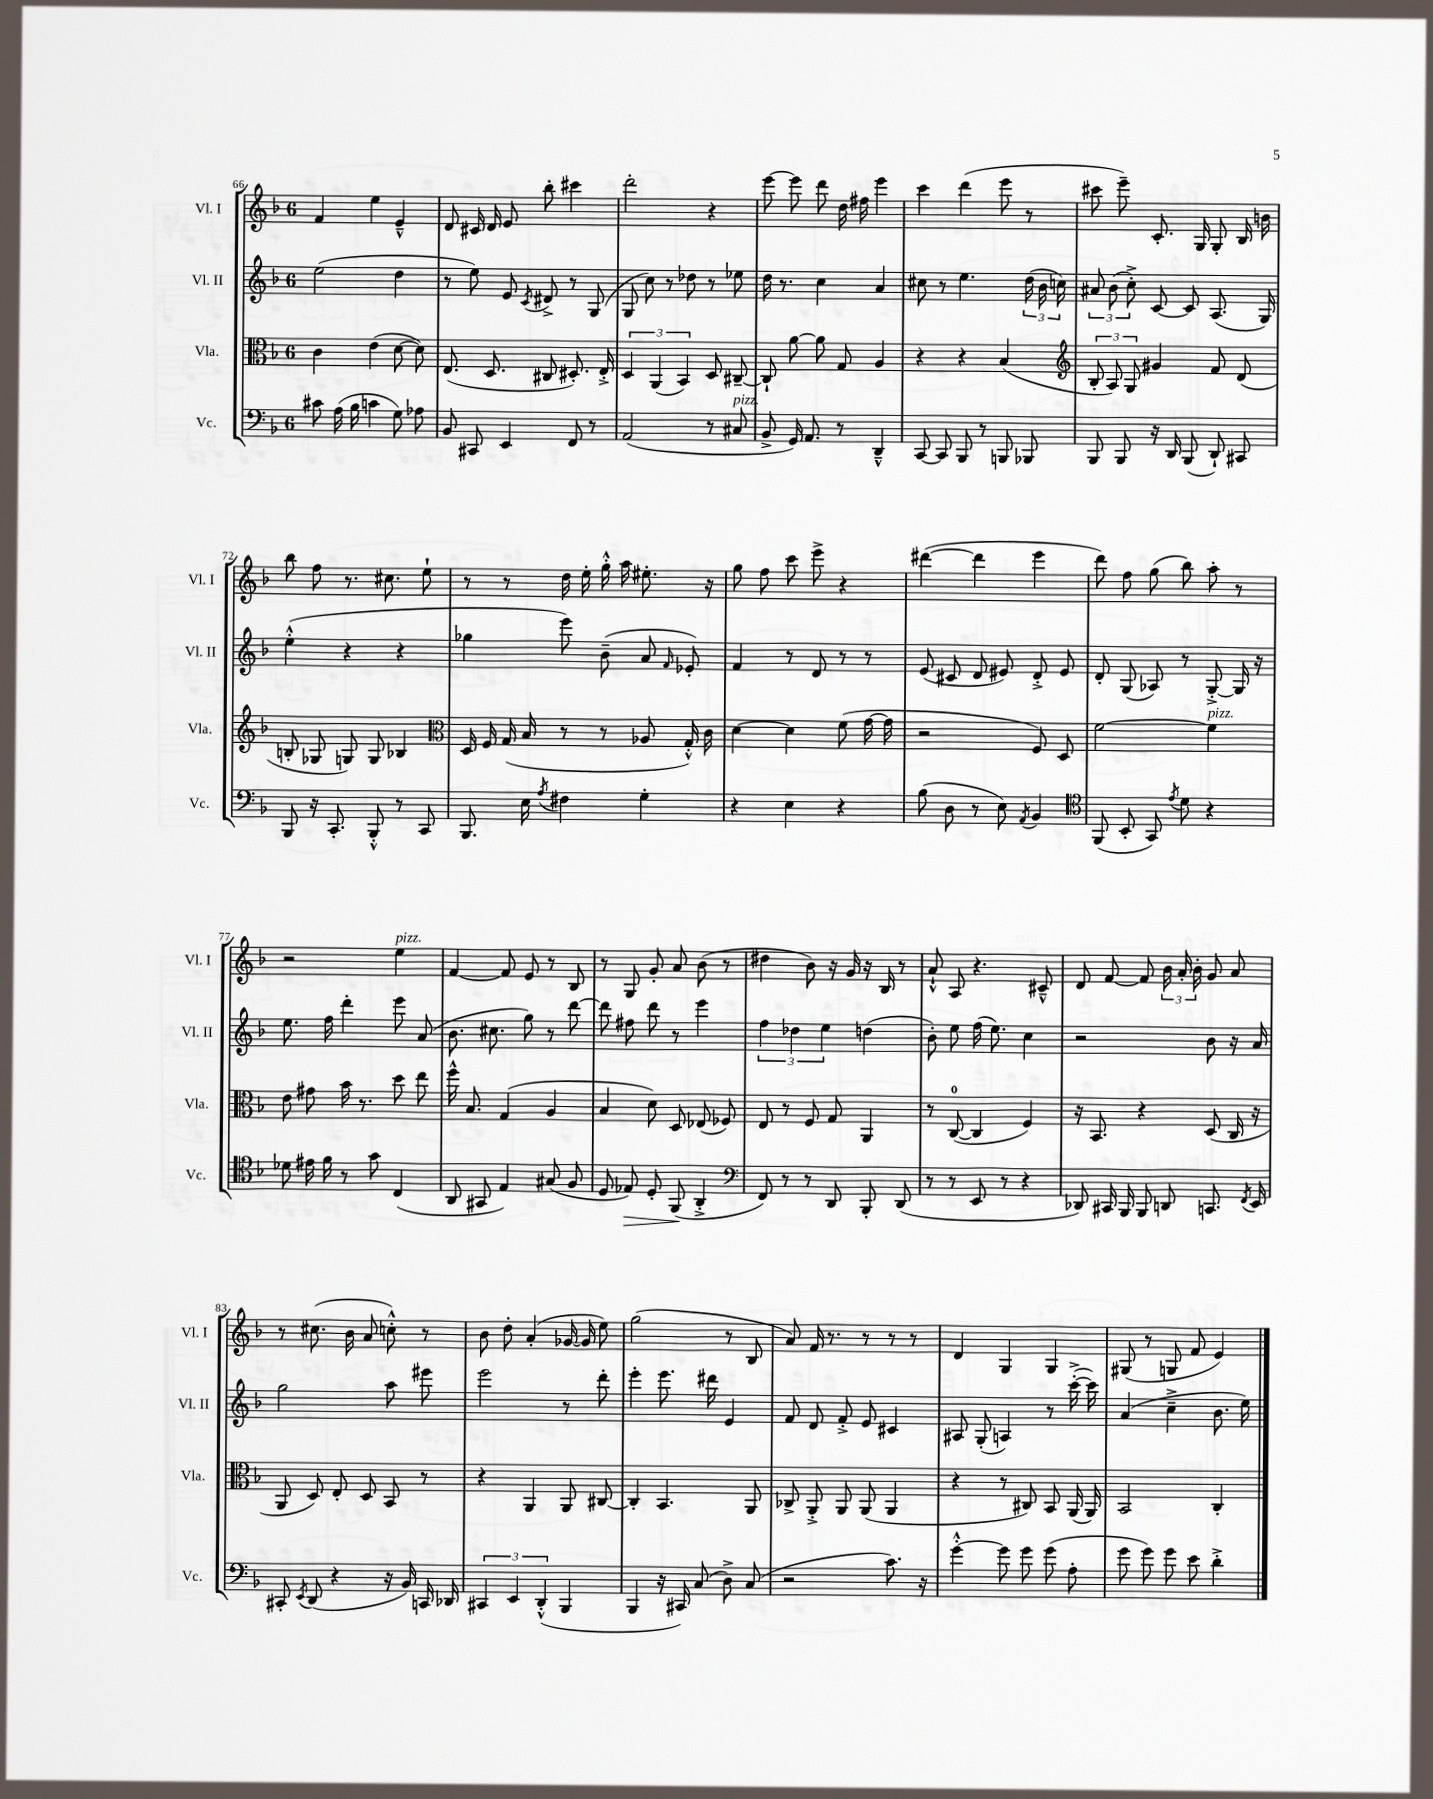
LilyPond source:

<<
\new StaffGroup <<
\new Staff = "s0" \with { instrumentName = "Vl. I" shortInstrumentName = "Vl. I" } {
    \clef treble \key f \major \once \override Staff.TimeSignature.style = #'single-digit \time 6/8
    \autoBeamOff f'4 e''4 e'4---^ |
    d'8 cis'16 d'16 e'8 bes''8-. cis'''4 |
    d'''2-. r4 |
    e'''8~ e'''8 d'''8 d''16 fis''16 e'''4 |
    c'''4 d'''4( e'''8 r8 |
    cis'''8 e'''8--) c'8.-. g16 g8-. bes16 b'16 |
    bes''8 f''8 r8. cis''8. e''8-! |
    r8 r8 d''16 e''16-. g''16-.-^ a''16 eis''8.-. r16 |
    g''8 f''8 c'''8 e'''8-> r4 |
    dis'''4~( dis'''4 e'''4 |
    d'''8) f''8 g''8( bes''8) a''8-. r8 |
    r2 e''4^\markup { \italic "pizz." } |
    f'4~ f'8 e'8 r8 bes8 |
    r8 g8 g'8-. a'8 bes'8( r8 |
    dis''4 bes'8) r16 g'16 r16 bes16 r8 |
    a'8-!-^ a8 r4. cis'8---^ |
    d'8 f'8~ f'8 \tuplet 3/2 { bes'16 a'16-. bes'16-. } g'8 a'8 |
    r8 cis''8.( bes'16 a'8 c''8-.-^) r8 |
    bes'8 d''8-. a'4-.( ges'16~ ges'16 e''8) |
    g''2( r8 bes8 |
    a'8) f'16 r8. r8 r8 r8 |
    d'4 g4 g4 |
    gis8( r8 g8 f'8 e'4) \bar "|." |
}
\new Staff = "s1" \with { instrumentName = "Vl. II" shortInstrumentName = "Vl. II" } {
    \clef treble \key f \major \once \override Staff.TimeSignature.style = #'single-digit \time 6/8
    \autoBeamOff e''2( d''4 |
    r8 e''8) e'8 \acciaccatura { c'8 } dis'8-> r8 g8( |
    g8 c''8) r8 des''8 r8 ees''8 |
    d''16 r8. c''4 a'4 |
    cis''8 r8 e''4. \tuplet 3/2 { d''16( bes'16 c''16) } |
    \tuplet 3/2 { ais'8 bes'8( c''8-.->) } c'8~ c'8 a8.( g16) |
    e''4-.-^( r4 r4 |
    ges''4 e'''8) bes'8--( a'8 \grace { f'16 } ees'8-.) |
    f'4 r8 d'8 r8 r8 |
    e'8( cis'8 d'8 eis'8) d'8-.-> eis'8 |
    d'8-. g8( aes8) r8 g8~-.-> g16 r16 |
    e''8. f''16 d'''4-. e'''8 a'8( |
    bes'8. cis''8. g''8) r8 d'''8~ |
    d'''8 fis''8 d'''8 r8 e'''4 |
    \tuplet 3/2 { f''4 des''4 e''4 } d''4( |
    bes'8-.) e''8 f''16( e''8.) c''4 |
    r2 bes'8 r16 a'16 |
    g''2 a''8 eis'''8 |
    e'''2 r8 d'''8-. |
    e'''4-. e'''8. dis'''16 e'4 |
    f'8 d'8 f'8-.-> e'8 cis'4 |
    ais8 g8-.( a4) r8 c'''16~-.->( c'''16) |
    a'4( c''4---> bes'8. e''16) \bar "|." |
}
\new Staff = "s2" \with { instrumentName = "Vla." shortInstrumentName = "Vla." } {
    \clef alto \key f \major \once \override Staff.TimeSignature.style = #'single-digit \time 6/8
    \autoBeamOff c'4 e'4( d'8~ d'8) |
    e8.( d8. cis8 dis8.-.) e16-.-> |
    \tuplet 3/2 { d4 a,4( bes,4) } d8 cis8~-- |
    cis8-! a'8~ a'8 g8 a4 |
    r4 r4 bes4( |
    \clef treble \tuplet 3/2 { bes8-. a8) g8 } gis'4 f'8 d'8( |
    b8-. ges8 g8) g8 bes4 |
    \clef alto d16 f16 g16( bes16 r8 r8 aes8 g16-.-^) c'16 |
    d'4~ d'4 f'8( g'16~ g'16 |
    r2 f8) d8 |
    f'2~ f'4^\markup { \italic "pizz." } |
    e'8 gis'8 bes'16 r8. d''8 e''8 |
    f''16-^ bes8. g4( a4 |
    bes4 d'8) d8 ees8( fes8) |
    e8 r8 f8 g8 a,4 |
    r8 c8-0~( c4 f4) |
    r16 bes,8. r4 d8( c16 r16 |
    a,8 d8) e8-. d8 bes,8 r8 |
    r4 a,4 a,8 cis8~ |
    cis4-. bes,4. a,8 |
    ces8-> a,8-.-> a,8 a,8( a,4 |
    r4 r8 cis8) bes,8 a,16( a,16) |
    bes,2 c4-. \bar "|." |
}
\new Staff = "s3" \with { instrumentName = "Vc." shortInstrumentName = "Vc." } {
    \clef bass \key f \major \once \override Staff.TimeSignature.style = #'single-digit \time 6/8
    \autoBeamOff cis'8 a16( bes16 c'4 g8) aes8 |
    bes,8 cis,8 e,4 f,8 r8 |
    a,2( r8 cis8^\markup { \italic "pizz." } |
    bes,8-> g,16) a,8. r8 d,4---^ |
    c,8~ c,8 bes,,8 r8 b,,8 bes,,8 |
    bes,,8 bes,,8 r16 d,16 bes,,8( d,8-!) cis,8 |
    bes,,8 r16 c,8.-. bes,,8-.-^ r8 c,8 |
    bes,,8. e16 \acciaccatura { a8 } fis4 g4-. |
    r4 e4 r4 |
    bes8( d8 r8 e8) \acciaccatura { a,8 } bes,4 |
    \clef tenor f,8( bes,8-. g,8) \acciaccatura { e'8 } d'8 r4 |
    des'8 eis'16 f'16 r8 g'8 c4( |
    a,8 gis,8 e4) gis8( f8 |
    d8 ees8\>) d8-. f,8\!( a,4-.-> |
    \clef bass f,8) r8 r8 d,8 bes,,8-. d,8( |
    r8 r8 e,8 r8 r4 |
    des,8) cis,16 bes,,16 bes,,8 d,8 c,8. \acciaccatura { f,8 } e,16 |
    cis,8-. \acciaccatura { e,8 } d,8( r4 r16 bes,16) c,16 des,16 |
    \tuplet 3/2 { cis,4 e,4 d,4-.-^( } bes,,4 |
    bes,,4 r16 cis,16) c8( d8->) c8( |
    r2 c'8.) r16 |
    g'4~-.-^ g'8 g'8 g'8( a8-. |
    g'8 g'8) g'8 e'8 d'4-.-> \bar "|." |
}
>>
>>
\layout { \context { \Score currentBarNumber = #66 } }
